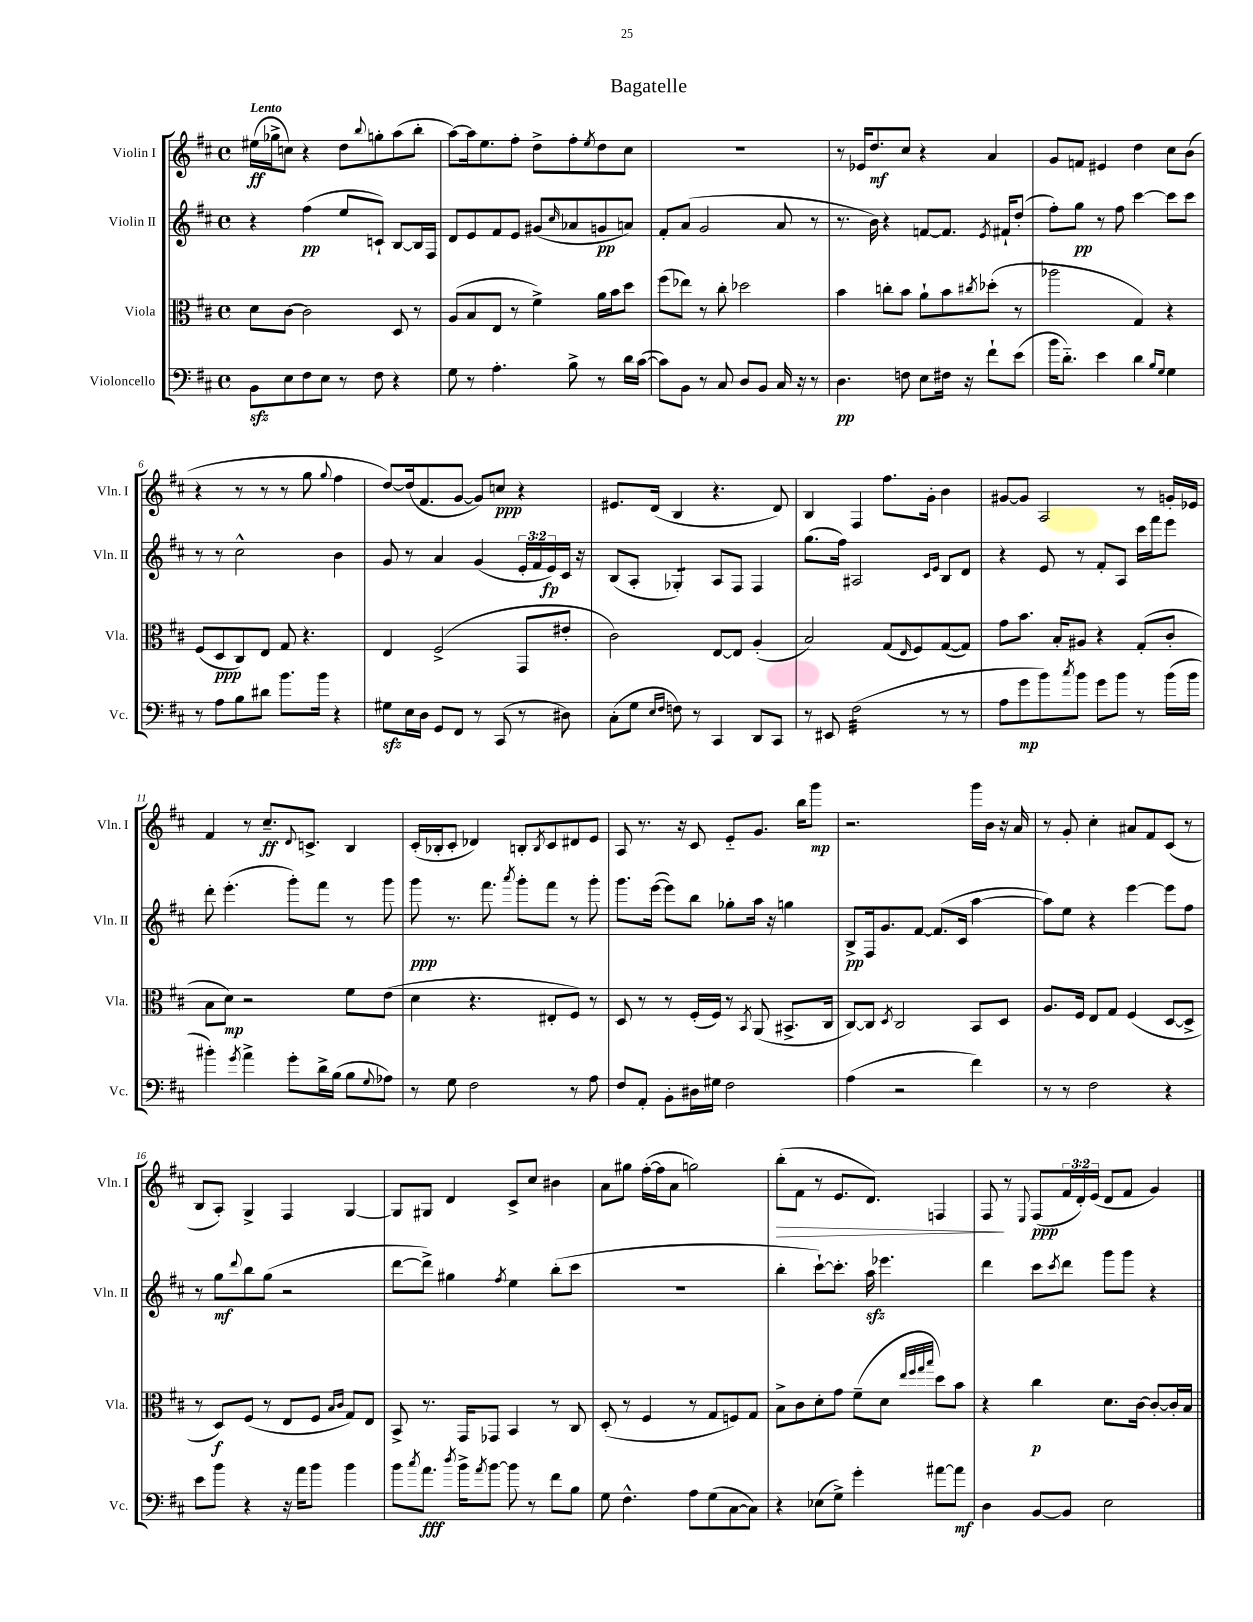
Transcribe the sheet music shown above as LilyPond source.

\header { title = "Bagatelle" }
<<
\new StaffGroup <<
\new Staff = "s0" \with { instrumentName = "Violin I" shortInstrumentName = "Vln. I" } {
    \clef treble \key d \major \defaultTimeSignature \time 4/4 \override Staff.TupletNumber.text = #tuplet-number::calc-fraction-text \tempo "Lento"
    eis''16\ff( ges''16-> c''8) r4 d''8 \appoggiatura { b''8 } g''8-. a''8( b''8-. |
    a''8~) a''16 e''8. fis''8-. d''8-> fis''8-. \acciaccatura { e''8 } d''8 cis''8 |
    R1 |
    r8 ees'16 d''8.\mf cis''8 r4 a'4 |
    g'8 f'8 eis'4 d''4 cis''8 b'8( |
    r4 r8 r8 r8 g''8 \appoggiatura { g''8 } fis''4 |
    d''8~) d''16( fis'8. g'8~ g'8) c''8\ppp r4 |
    eis'8. d'16( b4 r4. d'8) |
    b4 fis4 fis''8. g'16-. b'4 |
    gis'8~ gis'8 a2 r8 g'16-. ees'16 |
    fis'4 r8 cis''8.--\ff \appoggiatura { d'8 } c'8.-> b4 |
    cis'16-.( bes16-. cis'8-. des'4) b8-. \acciaccatura { b8 } cis'8 dis'8 e'8 |
    a8 r8. r16 cis'8 e'8-_ g'8. b''16 g'''8\mp |
    r2. g'''16 b'16 r16 a'16 |
    r8 g'8-. cis''4-. ais'8 fis'8 cis'8( r8 |
    b8 a8-.) g4-> fis4 g4~ |
    g8 gis8 d'4 cis'8-> cis''8 bis'4 |
    a'8 gis''8 fis''16~-.( fis''16 a'8 g''2) |
    b''8-.\>( fis'8 r8 e'8. d'8.) f4 |
    fis8\! r8 \appoggiatura { e8 } fis8\ppp( \tuplet 3/2 { fis'16 d'16-.) e'16( } d'8 fis'8 g'4) \bar "|." |
}
\new Staff = "s1" \with { instrumentName = "Violin II" shortInstrumentName = "Vln. II" } {
    \clef treble \key d \major \defaultTimeSignature \time 4/4 \override Staff.TupletNumber.text = #tuplet-number::calc-fraction-text
    r4 fis''4\pp( e''8 c'8-!) b8~ b16 fis16 |
    d'8 e'8 fis'8 e'8 gis'8( \grace { cis''16 } aes'8 g'8\pp a'8) |
    fis'8-. a'8( g'2 a'8 r8 |
    r8. b'16) r4 f'8~ f'8. \acciaccatura { e'8 } fis'16-! d''8-.( |
    fis''8-.) g''8\pp r8 fis''8 cis'''4~ cis'''8 cis'''8 |
    r8 r8 cis''2-^ b'4 |
    g'8 r8 a'4 g'4( \tuplet 3/2 { e'16-. fis'16 e'16\fp) } cis'16 r16 |
    b8( a8-. ges4:8-.) a8 fis8 fis4 |
    g''8.( fis''16) ais2 \grace { cis'16 e'16 } b8 d'8 |
    r4 e'8 r8 fis'8-. a8 cis'''16 fis'''16 e'''8 |
    d'''8-. e'''4.-.( g'''8-.) fis'''8 r8 g'''8 |
    g'''8\ppp r8. fis'''8. \acciaccatura { a'''8 } g'''8-. fis'''8 r8 g'''8-. |
    g'''8. e'''16~( e'''8) b''8 ges''8-. a''16 r16 g''4 |
    b8->\pp fis16 g'8. fis'8~ fis'8.( cis'16 a''4~ |
    a''8) e''8 r4 e'''4~ e'''8 fis''8 |
    r8 g''8\mf \appoggiatura { d'''8 } b''8 g''8( r2 |
    d'''8~ d'''8->) gis''4 \acciaccatura { fis''8 } e''4 b''8-.( cis'''8 |
    R1 |
    b''4-. cis'''8~-!) cis'''8.-. a''16\sfz ees'''4. |
    d'''4 cis'''8 \acciaccatura { cis'''8 } d'''8 g'''8 g'''8 r4 \bar "|." |
}
\new Staff = "s2" \with { instrumentName = "Viola" shortInstrumentName = "Vla." } {
    \clef alto \key d \major \defaultTimeSignature \time 4/4
    d'8 cis'8~ cis'2 d8 r8 |
    a8( b8 e8 r8 fis'4->) a'16 b'16 d''8 |
    fis''8( ees''8) r8 cis''8-. des''2 |
    b'4 c''8-. b'8 a'8-! b'8 \acciaccatura { cis''8 } des''8-.( r8 |
    aes''2 g4) r4 |
    fis8( d8\ppp cis8) e8 g8 r4. |
    e4 fis2->( g,8 eis'8-. |
    cis'2) e8~ e8 a4-.( |
    b2) g8( \grace { e16 } fis8) g8~( g8) |
    g'8 b'8. b16-. ais8 r4 g8-.( cis'8-. |
    b8 d'8\mp) r2 fis'8 e'8( |
    d'4 r4. eis8-. fis8) r8 |
    d8 r8 r8 fis16-.( fis16) r8 \acciaccatura { b,8 } a,8( bis,8.-> cis16 |
    cis8~) cis8 \acciaccatura { d8 } cis2 b,8 d8 |
    a8. fis16 e8 g8 fis4( d8~ d8-> |
    r8 d8\f) fis8( r8 e8 fis8 \grace { b16 cis'16 } g8) e8 |
    b,8-> r8. g,16 ges,8 b,4 r8 cis8 |
    d8-.( r8 fis4 r8 g8 f8) g8 |
    b8-> cis'8 d'8-. g'8 fis'8--( d'8 \grace { e''32 fis''32 g''32 b''32 } d''8) b'8 |
    r4 cis''4\p d'8. cis'16~ cis'8~-. cis'16-. b16 \bar "|." |
}
\new Staff = "s3" \with { instrumentName = "Violoncello" shortInstrumentName = "Vc." } {
    \clef bass \key d \major \defaultTimeSignature \time 4/4
    b,8\sfz e8 fis8 e8 r8 fis8 r4 |
    g8 r8 a4.-. b8-> r8 d'16 cis'16~( |
    cis'8) b,8 r8 cis8 d8 b,8 cis16 r16 r8 |
    d4.\pp f8 e8 fis16 r16 fis'8-! e'8( |
    b'16 d'8.-_) e'4 d'4 \grace { b16 g16 } g4 |
    r8 a8 b8 dis'8 b'8. b'16 r4 |
    gis8\sfz e16 d16 g,8 fis,8 r8 cis,8( r8 dis8) |
    cis8-.( g8 \grace { e16 fis16 } f8) r8 cis,4 d,8 cis,8 |
    r8 eis,8 fis2:32( r8 r8 |
    a8 g'8\mp b'8) \acciaccatura { cis''8 } b'8 g'8 b'8 r8 b'16( b'16 |
    bis'4-.) \acciaccatura { g'8 } a'4-> g'8-. d'16-> b16( b8 \appoggiatura { g8 } aes8) |
    r8 g8 fis2 r8 a8 |
    fis8 a,8-. b,8-. dis16 gis16 fis2 |
    a4( r2 fis'4) |
    r8 r8 fis2 r4 |
    e'8 b'8 r4 r16 a'16 b'8 b'4 |
    b'8 \acciaccatura { cis''8 } a'8.\fff \acciaccatura { d''8 } b'16-> \acciaccatura { a'8 } b'8~ b'8 r8 fis'8 b8 |
    g8 fis4.-^ a8 g8( cis8~ cis8) |
    r4 ees8( g8->) g'4-. ais'8~ ais'8\mf |
    d4 b,8~ b,8 e2 \bar "|." |
}
>>
>>
